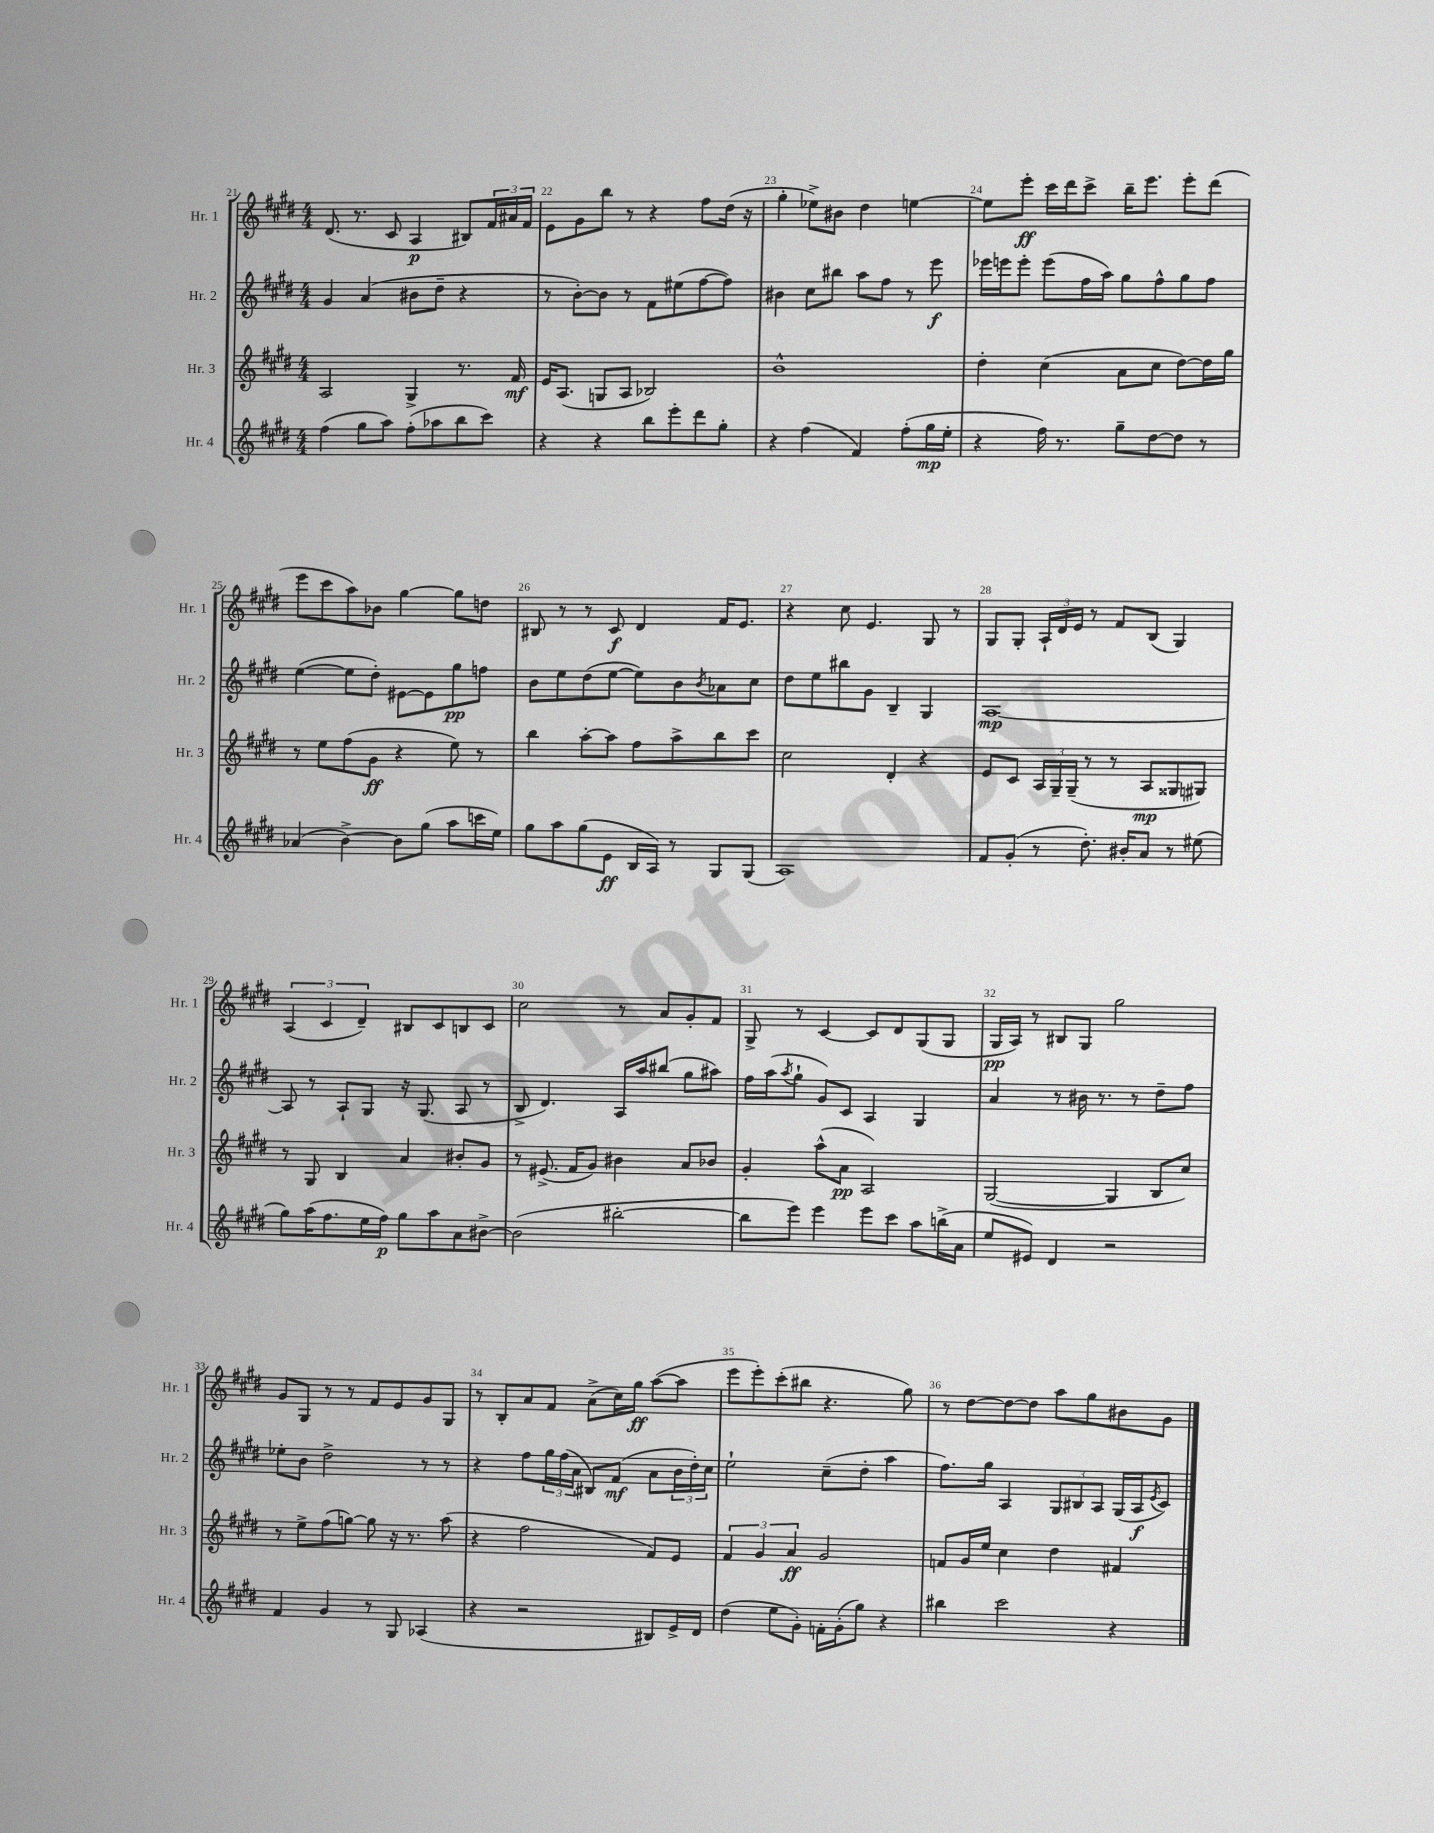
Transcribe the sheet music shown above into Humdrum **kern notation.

**kern	**dynam	**kern	**dynam	**kern	**dynam	**kern	**dynam
*part4	*part4	*part3	*part3	*part2	*part2	*part1	*part1
*staff4	*staff4	*staff3	*staff3	*staff2	*staff2	*staff1	*staff1
*I"Hr. 4	*	*I"Hr. 3	*	*I"Hr. 2	*	*I"Hr. 1	*
*I'Hr. 4	*	*I'Hr. 3	*	*I'Hr. 2	*	*I'Hr. 1	*
*clefG2	*	*clefG2	*	*clefG2	*	*clefG2	*
*k[f#c#g#d#]	*	*k[f#c#g#d#]	*	*k[f#c#g#d#]	*	*k[f#c#g#d#]	*
*M4/4	*	*M4/4	*	*M4/4	*	*M4/4	*
=21	=21	=21	=21	=21	=21	=21	=21
(4ff#\	.	2A/	.	4g#/	.	(8.d#/	.
.	.	.	.	.	.	8.r	.
8gg#\L	.	.	.	(4a/	.	.	.
8aa\J)	.	.	.	.	.	8c#/	.
(8ff#'\L	.	4G#^/	.	8b#X\L	.	4A/	p
8aa-X\	.	.	.	8dd#~\J	.	.	.
8bb\	.	8.r	.	4r	.	8B#X/L)	.
8ccc#\J)	.	.	.	.	.	24f#/L	.
.	.	.	.	.	.	24a#X/	.
.	.	16f#/	mf	.	.	.	.
.	.	.	.	.	.	24f#/JJ	.
=22	=22	=22	=22	=22	=22	=22	=22
4r	.	16e/KL	.	8r	.	8e\L	.
.	.	(8.A/J	.	.	.	.	.
.	.	.	.	[8b'\L)	.	8g#\	.
4r	.	8Gn/L	.	8b\J]	.	8bb\J	.
.	.	8A/J	.	8r	.	8r	.
8bb\L	.	2B-X/)	.	8f#\L	.	4r	.
8eee'\	.	.	.	(8ee#X\	.	.	.
8ddd#\	.	.	.	[8ff#\	.	8ff#\L	.
8gg#'\J	.	.	.	8ff#\J])	.	(16dd#\Jk	.
.	.	.	.	.	.	16r	.
=23	=23	=23	=23	=23	=23	=23	=23
4r	.	1b^^	.	4b#X\	.	4gg#'\	.
(4ff#\	.	.	.	8cc#\L	.	8ee-X^\L)	.
.	.	.	.	8bb#X\J	.	8b#X\J	.
4f#/)	.	.	.	8aa\L	.	4dd#\	.
.	.	.	.	8ff#\J	.	.	.
(8ff#'\L	.	.	.	8r	.	[4een\	.
16gg#\L	mp	.	.	8eee\	f	.	.
16ee'\JJ	.	.	.	.	.	.	.
=24	=24	=24	=24	=24	=24	=24	=24
4r	.	4dd#'\	.	16eee-X\LL	.	8ee\L]	.
.	.	.	.	16eeen\J	.	.	.
.	.	.	.	8eee'\J	.	8eee'\J	ff
16ff#\)	.	(4cc#\	.	(8eee\L	.	16ccc#\LL	.
8.r	.	.	.	.	.	16ddd#\J	.
.	.	.	.	16ff#\L	.	8ccc#^\J	.
.	.	.	.	16aa\JJ)	.	.	.
8gg#~\L	.	8a\L	.	8gg#\L	.	16bb~\KL	.
.	.	.	.	.	.	8.eee\J	.
[8dd#\	.	8cc#\J	.	8ff#^^\	.	.	.
8dd#\J]	.	[8dd#\L)	.	8gg#\	.	8eee'\L	.
8r	.	16dd#\L]	.	8ff#\J	.	(8ddd#\J	.
.	.	16gg#\JJ	.	.	.	.	.
!!LO:LB:g=z
=25	=25	=25	=25	=25	=25	=25	=25
(4a-X/	.	8r	.	([4ee\	.	8eee\L	.
.	.	8ee\L	.	.	.	8ccc#\	.
[4b^\)	.	(8ff#\	.	8ee\L]	.	8aa\)	.
.	.	8g#\J	ff	8dd#'\J)	.	8b-X\J	.
8b\L]	.	4r	.	[8e#X\L	.	[4gg#\	.
(8gg#\J	.	.	.	8e#\]	.	.	.
8aa\L	.	8ee\)	.	8gg#\	pp	8gg#\L]	.
16cccn\L	.	8r	.	8ffn\J	.	8ddn\J	.
16ee\JJ)	.	.	.	.	.	.	.
=26	=26	=26	=26	=26	=26	=26	=26
8gg#\L	.	4bb\	.	8b\L	.	8B#X/	.
8aa\	.	.	.	8ee\	.	8r	.
(8gg#\	.	[8aa'\L	.	(8dd#\	.	8r	.
8e\J	ff	8aa\J]	.	[8ee\J	.	8c#/	f
16B/LL	.	8ff#\L	.	8ee\L])	.	4d#/	.
16A/JJ)	.	.	.	.	.	.	.
8r	.	8aa^\	.	8b\	.	.	.
.	.	.	.	8qb/	.	.	.
8G#/L	.	8bb\	.	8a-X\	.	16f#/KL	.
.	.	.	.	.	.	8.e/J	.
(8G#/J	.	8ccc#\J	.	8cc#\J	.	.	.
=27	=27	=27	=27	=27	=27	=27	=27
1A)	.	2cc#\	.	8dd#\L	.	4r	.
.	.	.	.	8ee\	.	.	.
.	.	.	.	8bb#X\	.	8cc#\	.
.	.	.	.	8g#\J	.	4.e/	.
.	.	4d#'/	.	4B~/	.	.	.
.	.	4r	.	4G#/	.	8G#/	.
.	.	.	.	.	.	8r	.
=28	=28	=28	=28	=28	=28	=28	=28
8f#/L	.	8e/L	.	[1A	mp	8G#/L	.
(8g#'/J	.	8c#/J	.	.	.	8G#'/J	.
8r	.	24A/LL	.	.	.	24A`/LL	.
.	.	24G#~/	.	.	.	24d#/	.
.	.	(24G#~/JJ	.	.	.	24e/JJ	.
8.dd#'\)	.	8r	.	.	.	8r	.
.	.	8r	.	.	.	8f#/L	.
16b#X'/KL	.	.	.	.	.	.	.
8a/J	.	8A/L	mp	.	.	(8B/J	.
8r	.	8G##X/	.	.	.	4G#/)	.
(8ee#X\	.	8G#X/J)	.	.	.	.	.
!!LO:LB:g=z
=29	=29	=29	=29	=29	=29	=29	=29
8gg#\L)	.	8r	.	8A/]	.	(6A/	.
(16aa\K	.	8G#/	.	8r	.	.	.
.	.	.	.	.	.	6c#/	.
8.ff#\	.	.	.	.	.	.	.
.	.	4B/	.	8A`/L	.	.	.
.	.	.	.	.	.	6d#~/)	.
16ee\L	.	.	.	8G#/J	.	.	.
16ff#\JJ)	p	.	.	.	.	.	.
8gg#\L	.	4a/	.	16r	.	8B#X/L	.
.	.	.	.	(8.G#/	.	.	.
8aa\	.	.	.	.	.	8c#/	.
8a\	.	8b#X'/L	.	8A/	.	8Bn/	.
[8b#X^\J	.	8g#/J	.	8r	.	8c#/J	.
=30	=30	=30	=30	=30	=30	=30	=30
(2b#\]	.	8r	.	8B^/	.	2cc#\	.
.	.	(8.e#X^/	.	4.d#/)	.	.	.
.	.	16f#/KL	.	.	.	.	.
.	.	8g#/J)	.	.	.	.	.
[2bb#X'\	.	4b#X\	.	16A/LL	.	8r	.
.	.	.	.	16aa/J	.	.	.
.	.	.	.	(8bb#X/J	.	8a/L	.
.	.	8a/L	.	8gg#\L	.	8g#'/	.
.	.	8b-X/J	.	8aa#X\J)	.	8f#/J	.
=31	=31	=31	=31	=31	=31	=31	=31
8bb#\L]	.	4g#'/	.	16ff#\LL	.	8G#^/	.
.	.	.	.	(16aa\J	.	.	.
.	.	.	.	8qaa/	.	.	.
8eee\J)	.	.	.	8gg#`\J	.	8r	.
4eee\	.	(8aa^^\L	.	8g#/L)	.	[4c#/	.
.	.	8a\J	pp	8c#/J	.	.	.
8eee\L	.	2A/)	.	4A/	.	8c#/L]	.
8ccc#\J	.	.	.	.	.	8d#/	.
8aa\L	.	.	.	4G#/	.	(8G#/	.
(16bbn^\L	.	.	.	.	.	8G#/J	.
16a\JJ	.	.	.	.	.	.	.
=32	=32	=32	=32	=32	=32	=32	=32
8ee/L	.	([2G#/	.	4a/	.	16G#/LL	pp
.	.	.	.	.	.	16A/JJ)	.
8e#X/J)	.	.	.	.	.	8r	.
4d#/	.	.	.	8r	.	8B#X/L	.
.	.	.	.	16b#X\	.	8G#/J	.
.	.	.	.	8.r	.	.	.
2r	.	4G#/]	.	.	.	2gg#\	.
.	.	.	.	8r	.	.	.
.	.	8B/L	.	8dd#~\L	.	.	.
.	.	8cc#/J)	.	8ff#\J	.	.	.
!!LO:LB:g=z
=33	=33	=33	=33	=33	=33	=33	=33
4f#/	.	8r	.	8ee-X'\L	.	8g#/L	.
.	.	8ee^\L	.	8b\J	.	8G#/J	.
4g#/	.	(8ff#\	.	2dd#^\	.	8r	.
.	.	[8ggn\J)	.	.	.	8r	.
8r	.	8gg\]	.	.	.	8f#/L	.
8G#/	.	16r	.	.	.	8e/	.
.	.	8.r	.	.	.	.	.
(4A-X/	.	.	.	8r	.	8g#/	.
.	.	(8aa\	.	8r	.	8G#/J	.
=34	=34	=34	=34	=34	=34	=34	=34
4r	.	4r	.	4r	.	8r	.
.	.	.	.	.	.	8B'/L	.
2r	.	2ff#\	.	8ff#\L	.	8a/	.
.	.	.	.	24gg#\L	.	8f#/J	.
.	.	.	.	(24ff#\	.	.	.
.	.	.	.	24a\JJ	.	.	.
.	.	.	.	8B#X/L)	.	(8a^\L	.
.	.	.	.	(8f#/J	mf	16cc#\L)	.
.	.	.	.	.	.	16gg#\JJ	ff
8B#X/L)	.	8f#/L)	.	8a\L	.	([8aa\L	.
16e^/L	.	8e/J	.	24b\L	.	8aa\J]	.
.	.	.	.	24dd#'\)	.	.	.
16d#/JJ	.	.	.	.	.	.	.
.	.	.	.	24cc#\JJ	.	.	.
=35	=35	=35	=35	=35	=35	=35	=35
(4dd#\	.	6f#/	.	2ee`\	.	8eee\L	.
.	.	.	.	.	.	8eee'\)	.
.	.	6g#/	.	.	.	.	.
8ee\L	.	.	.	.	.	(8ccc#'\	.
.	.	6a/	ff	.	.	.	.
8g#'\J)	.	.	.	.	.	8bb#X\J	.
16fn'\LL	.	2g#/	.	(8cc#~\L	.	4.r	.
(16g#'\J	.	.	.	.	.	.	.
8gg#\J)	.	.	.	8dd#'\J	.	.	.
4r	.	.	.	4aa\	.	.	.
.	.	.	.	.	.	8gg#\)	.
=36	=36	=36	=36	=36	=36	=36	=36
4bb#X\	.	8fn/L	.	8.ff#\L)	.	8r	.
.	.	16g#/L	.	.	.	[8dd#\L	.
.	.	16ee/JJ	.	16gg#\Jk	.	.	.
2ccc#\	.	4cc#\	.	4A/	.	8dd#\_	.
.	.	.	.	.	.	8dd#\J]	.
.	.	4dd#\	.	12G#/L	.	8aa\L	.
.	.	.	.	12B#X/	.	.	.
.	.	.	.	.	.	8gg#\	.
.	.	.	.	12A/J	.	.	.
4r	.	4f#X/	.	(16G#/LL	.	8b#X\	.
.	.	.	.	16A/J	f	.	.
.	.	.	.	8qe/	.	.	.
.	.	.	.	8c#/J)	.	8g#\J	.
==	==	==	==	==	==	==	==
*-	*-	*-	*-	*-	*-	*-	*-
